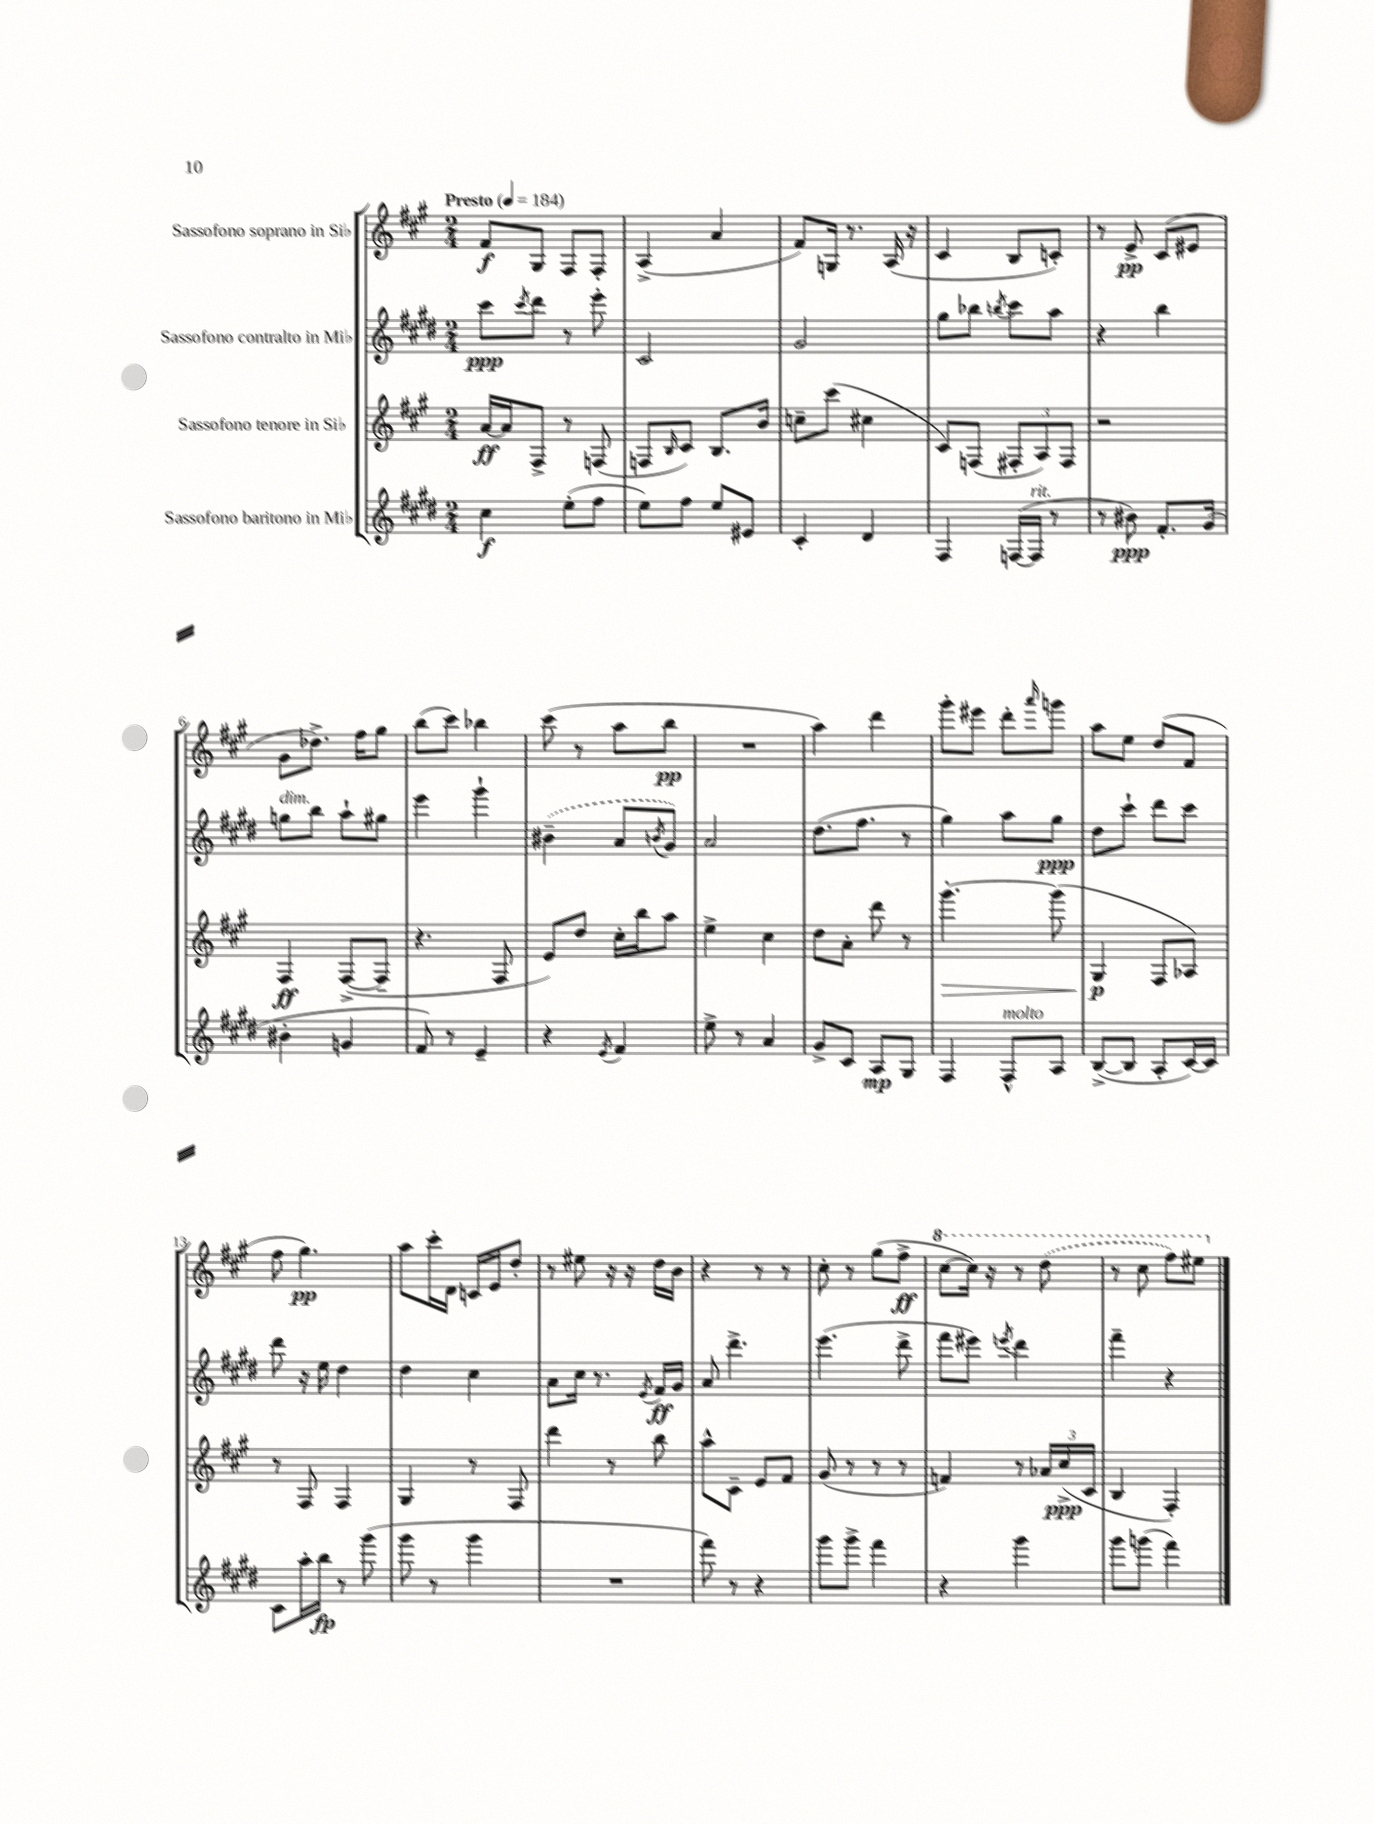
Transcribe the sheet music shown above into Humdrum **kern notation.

**kern	**dynam	**kern	**dynam	**kern	**dynam	**kern	**dynam
*part4	*part4	*part3	*part3	*part2	*part2	*part1	*part1
*staff4	*staff4	*staff3	*staff3	*staff2	*staff2	*staff1	*staff1
*I"Sassofono baritono in Mi♭	*	*I"Sassofono tenore in Si♭	*	*I"Sassofono contralto in Mi♭	*	*I"Sassofono soprano in Si♭	*
*clefG2	*	*clefG2	*	*clefG2	*	*clefG2	*
*k[f#c#g#d#]	*	*k[f#c#g#]	*	*k[f#c#g#d#]	*	*k[f#c#g#]	*
*M2/4	*	*M2/4	*	*M2/4	*	*M2/4	*
*MM184	*	*MM184	*	*MM184	*	*MM184	*
=1	=1	=1	=1	=1	=1	=1	=1
!	!	!	!	!	!	!LO:TX:a:B:t=Presto	!
4cc#\	f	[16a/LL	ff	8ccc#\L	ppp	8f#/L	f
.	.	16a/J]	.	.	.	.	.
.	.	.	.	8qccc#/	.	.	.
.	.	8F#^/J	.	8ddd#\J	.	8G#/J	.
(8ee'\L	.	8r	.	8r	.	8F#/L	.
8ff#\J	.	(8Fn/	.	8eee'\	.	8F#'/J	.
=2	=2	=2	=2	=2	=2	=2	=2
8ee\L)	.	8Fn/L	.	2c#/	.	(4A^/	.
.	.	16qqB/	.	.	.	.	.
8ff#\J	.	8c#/J)	.	.	.	.	.
8ee/L	.	8.B/L	.	.	.	4a/	.
8e#X/J	.	.	.	.	.	.	.
.	.	16b/Jk	.	.	.	.	.
=3	=3	=3	=3	=3	=3	=3	=3
4c#'/	.	8ccn~\L	.	2g#/	.	8f#/L)	.
.	.	(8ccc#\J	.	.	.	16Gn/Jk	.
.	.	.	.	.	.	8.r	.
4d#/	.	4cc#X\	.	.	.	.	.
.	.	.	.	.	.	(16A/	.
.	.	.	.	.	.	16r	.
=4	=4	=4	=4	=4	=4	=4	=4
4F#/	.	8c#/L)	.	8gg#\L	.	4c#/	.
.	.	(8Fn/J	.	8bb-X\J	.	.	.
.	.	.	.	8qbbn/	.	.	.
([16Fn/LL	.	12F#X'/L	.	8ccc#\L	.	8B/L	.
!LO:TX:a:i:t=rit.	!	!	!	!	!	!	!
16F/JJ]	.	.	.	.	.	.	.
.	.	12A/)	.	.	.	.	.
8r	.	.	.	8aa\J	.	8cn'/J)	.
.	.	12F#/J	.	.	.	.	.
=5	=5	=5	=5	=5	=5	=5	=5
8r	.	2r	.	4r	.	8r	.
8b#X\)	ppp	.	.	.	.	8e^/	pp
8.f#'/L	.	.	.	4bb\	.	(8c#/L	.
.	.	.	.	.	.	8e#X/J	.
(16g#/Jk	.	.	.	.	.	.	.
!!LO:LB:g=z
=6	=6	=6	=6	=6	=6	=6	=6
!	!	!	!	!LO:TX:a:i:t=dim.	!	!	!
4b#X'\	.	4F#/	ff	8ggn\L	.	8g#\L	.
.	.	.	.	8bb\J	.	8.dd-X^\J)	.
4gn/	.	([8F#^/L	.	8aa`\L	.	.	.
.	.	.	.	.	.	16ff#\KL	.
.	.	8F#~/J]	.	8gg#X\J	.	8gg#\J	.
=7	=7	=7	=7	=7	=7	=7	=7
8f#/)	.	4.r	.	4eee\	.	(8bb\L	.
8r	.	.	.	.	.	8ccc#\J)	.
4e~/	.	.	.	4ggg#`\	.	4bb-X\	.
.	.	8F#/	.	.	.	.	.
=8	=8	=8	=8	=8	=8	=8	=8
4r	.	8e/L)	.	(4b#X~\	.	(8ccc#\	.
.	.	8dd/J	.	.	.	8r	.
8qe/	.	.	.	.	.	.	.
4f#/	.	16cc#'\LL	.	8a/L	.	8aa\L	.
.	.	16bb\J	.	.	.	.	.
.	.	.	.	8qbn/	.	.	.
.	.	8aa\J	.	8g#/J)	.	8bb\J	pp
=9	=9	=9	=9	=9	=9	=9	=9
8ee^\	.	4ee^\	.	2a/	.	2r	.
8r	.	.	.	.	.	.	.
4a/	.	4cc#\	.	.	.	.	.
=10	=10	=10	=10	=10	=10	=10	=10
8g#^/L	.	8dd\L	.	(8.dd#\L	.	4aa\)	.
8c#/J	.	8a'\J	.	.	.	.	.
.	.	.	.	8.ff#\J	.	.	.
8A/L	mp	8ddd\	.	.	.	4ddd\	.
8G#/J	.	8r	.	8r	.	.	.
=11	=11	=11	=11	=11	=11	=11	=11
!	!	!	!LO:HP:b	!	!	!	!
4F#/	.	[4.ggg#'\	>	4gg#\)	.	8ggg#'\L	.
.	.	.	.	.	.	8eee#X\J	.
!LO:TX:a:i:t=molto	!	!	!	!	!	!	!
8F#^^/L	.	.	.	8aa\L	.	8ddd'\L	.
.	.	.	.	.	.	16qqaaa/	.
8A/J	.	(8ggg#\]	.	8gg#\J	ppp	8gggn\J	.
=12	=12	=12	=12	=12	=12	=12	=12
([8B^/L	.	4G#/	p	8dd#\L	.	8aa\L	.
8B/J]	.	.	.	8ccc#`\J	.	8ee\J	.
8A'/L	.	8F#/L	]	8ddd#\L	.	(8dd/L	.
[16c#/L)	.	8A-X/J)	.	8ccc#\J	.	8f#/J	.
16c#/JJ]	.	.	.	.	.	.	.
!!LO:LB:g=z
=13	=13	=13	=13	=13	=13	=13	=13
8c#\L	.	8r	.	8ddd#\	.	8ff#\	.
16aa'\L	.	8F#/	.	16r	.	4.gg#\)	pp
16bb\JJ	fp	.	.	16ee\	.	.	.
8r	.	4F#/	.	4dd#\	.	.	.
(8ggg#\	.	.	.	.	.	.	.
=14	=14	=14	=14	=14	=14	=14	=14
8ggg#\	.	4G#/	.	4dd#\	.	8aa\L	.
8r	.	.	.	.	.	16ccc#'\L	.
.	.	.	.	.	.	16d\JJ	.
4ggg#\	.	8r	.	4cc#\	.	16cn/LL	.
.	.	.	.	.	.	16e/J	.
.	.	8F#/	.	.	.	8dd'/J	.
=15	=15	=15	=15	=15	=15	=15	=15
2r	.	4ddd\	.	8a\L	.	8r	.
.	.	.	.	16cc#\Jk	.	8ee#X\	.
.	.	.	.	8.r	.	.	.
.	.	8r	.	.	.	16r	.
.	.	.	.	.	.	16r	.
.	.	.	.	8qe/	.	.	.
.	.	8bb\	.	16f#/LL	ff	16dd\LL	.
.	.	.	.	16g#/JJ	.	16b\JJ	.
=16	=16	=16	=16	=16	=16	=16	=16
8fff#\)	.	8aa^^\L	.	8a/	.	4r	.
8r	.	8c#~\J	.	4.ddd#^\	.	.	.
4r	.	8e/L	.	.	.	8r	.
.	.	8f#/J	.	.	.	8r	.
=17	=17	=17	=17	=17	=17	=17	=17
8ggg#\L	.	(8g#/	.	(4.eee\	.	8cc#'\	.
8ggg#^\J	.	8r	.	.	.	8r	.
4fff#\	.	8r	.	.	.	(8gg#\L	.
.	.	8r	.	8ddd#^\	.	8ff#^\J	ff
=18	=18	=18	=18	=18	=18	=18	=18
*	*	*	*	*	*	*8va	*
4r	.	4fn/)	.	8fff#\L	.	[8ccc#\L	.
.	.	.	.	8eee#X\J)	.	16ccc#\Jk])	.
.	.	.	.	.	.	16r	.
.	.	.	.	8qeeen/	.	.	.
4ggg#\	.	8r	.	4ddd#\	.	8r	.
.	.	24a-X/LL	.	.	.	(8ddd\	.
.	.	(24cc#^/	ppp	.	.	.	.
.	.	24c#/JJ	.	.	.	.	.
=19	=19	=19	=19	=19	=19	=19	=19
8ggg#\L	.	4B/	.	4fff#~\	.	8r	.
(8gggn\J	.	.	.	.	.	8ccc#\	.
4fff#\)	.	4F#'/)	.	4r	.	8fff#\L)	.
.	.	.	.	.	.	8eee#X\J	.
*	*	*	*	*	*	*X8va	*
==	==	==	==	==	==	==	==
*-	*-	*-	*-	*-	*-	*-	*-
